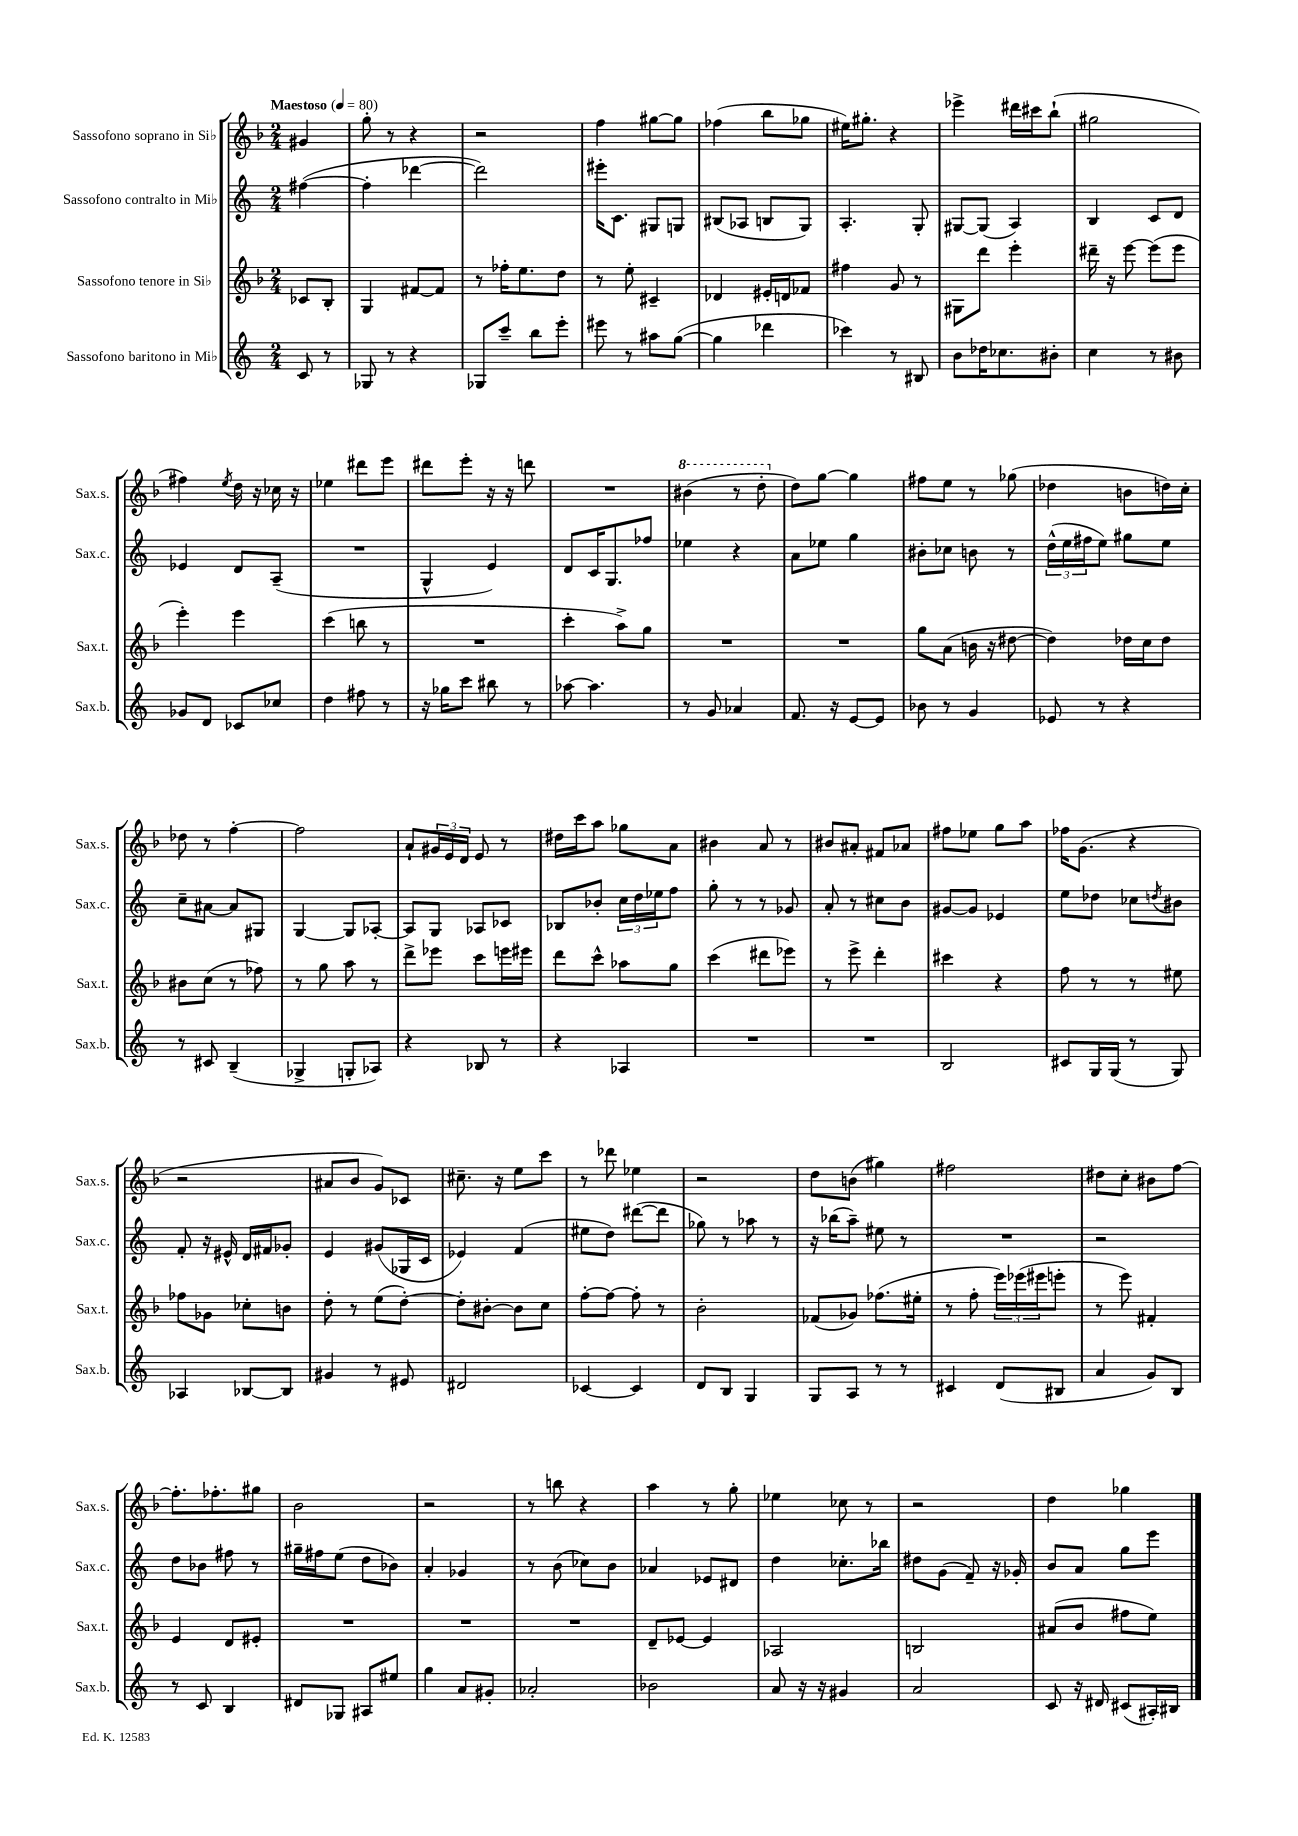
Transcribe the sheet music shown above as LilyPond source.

<<
\new StaffGroup <<
\new Staff = "s0" \with { instrumentName = "Sassofono soprano in Sib" shortInstrumentName = "Sax.s." } {
    \clef treble \key f \major \numericTimeSignature \time 2/4 \partial 4 \tempo "Maestoso" 4 = 80
    gis'4 |
    g''8-. r8 r4 |
    r2 |
    f''4 gis''8~ gis''8 |
    fes''4( bes''8 ges''8 |
    eis''16) gis''8.-. r4 |
    ees'''4-> dis'''16 cis'''16 bes''8-!( |
    gis''2 |
    fis''4) \acciaccatura { e''8 } d''16 r16 ces''16 r16 |
    ees''4 dis'''8 e'''8 |
    dis'''8 e'''8-. r16 r16 d'''8 |
    R2 |
    \ottava #1 bis''4( r8 d'''8-. \ottava #0 |
    d''8) g''8~ g''4 |
    fis''8 e''8 r8 ges''8( |
    des''4 b'8 d''16) c''16-. |
    des''8 r8 f''4~-. |
    f''2 |
    a'8-! \tuplet 3/2 { gis'16 e'16 d'16 } e'8 r8 |
    dis''16 c'''16 a''8 ges''8 a'8 |
    bis'4 a'8 r8 |
    bis'8 ais'8-. fis'8 aes'8 |
    fis''8 ees''8 g''8 a''8 |
    fes''16 g'8.( r4 |
    r2 |
    ais'8 bes'8 g'8) ces'8 |
    cis''8.-- r16 e''8 c'''8 |
    r8 des'''8 ees''4 |
    r2 |
    d''8 b'8( gis''4) |
    fis''2 |
    dis''8 c''8-. bis'8 f''8~ |
    f''8.-. fes''8.-. gis''8 |
    bes'2 |
    r2 |
    r8 b''8 r4 |
    a''4 r8 g''8-. |
    ees''4 ces''8 r8 |
    r2 |
    d''4 ges''4 \bar "|." |
}
\new Staff = "s1" \with { instrumentName = "Sassofono contralto in Mib" shortInstrumentName = "Sax.c." } {
    \clef treble \key c \major \numericTimeSignature \time 2/4 \partial 4
    fis''4~( |
    fis''4-. des'''4~ |
    des'''2) |
    eis'''16-. c'8. gis8 g8 |
    bis8( aes8 b8 g8) |
    a4.-. g8-. |
    gis8~ gis8( a4) |
    b4 c'8 d'8 |
    ees'4 d'8 a8--( |
    R2 |
    g4-^ e'4) |
    d'8 c'16 g8. fes''8 |
    ees''4 r4 |
    a'8 ees''8 g''4 |
    bis'8-. ces''8 b'8 r8 |
    \tuplet 3/2 { d''16-^( e''16 fis''16 } e''8) gis''8 e''8 |
    c''8-- ais'8~ ais'8 gis8 |
    g4~ g8 aes8~-. |
    aes8 g8 aes8 ces'8 |
    bes8 bes'8-. \tuplet 3/2 { c''16 d''16 ees''16 } f''8 |
    g''8-. r8 r8 ges'8 |
    a'8-. r8 cis''8 b'8 |
    gis'8~ gis'8 ees'4 |
    e''8 des''8 ces''8 \acciaccatura { d''8 } bis'8 |
    f'8-. r16 eis'16-^ d'16 fis'16 ges'8-. |
    e'4 gis'8( ges16 c'16 |
    ees'4) f'4( |
    eis''8 d''8) dis'''8~( dis'''8 |
    ges''8) r8 aes''8 r8 |
    r16 bes''16( a''8--) eis''8 r8 |
    R2 |
    r2 |
    d''8 bes'8 fis''8 r8 |
    gis''16-- fis''16 e''8( d''8 bes'8) |
    a'4-. ges'4 |
    r8 b'8( ces''8) b'8 |
    aes'4 ees'8 dis'8 |
    d''4 ces''8.-. bes''16 |
    dis''8 g'8( f'8--) r16 ges'16-. |
    b'8 a'8 g''8 e'''8 \bar "|." |
}
\new Staff = "s2" \with { instrumentName = "Sassofono tenore in Sib" shortInstrumentName = "Sax.t." } {
    \clef treble \key f \major \numericTimeSignature \time 2/4 \partial 4
    ces'8 bes8-. |
    g4 fis'8~ fis'8 |
    r8 fes''16-. e''8. d''8 |
    r8 e''8-. cis'4-- |
    des'4 eis'16-. d'16 fes'8 |
    fis''4 g'8 r8 |
    gis8 d'''8 e'''4-. |
    dis'''16-- r16 e'''8~ e'''8( e'''8 |
    e'''4-.) e'''4 |
    c'''4( b''8 r8 |
    R2 |
    c'''4-. a''8->) g''8 |
    R2 |
    R2 |
    g''8 a'8( b'16 r16 dis''8~ |
    dis''4) des''16 c''16 des''8 |
    bis'8 c''8( r8 fes''8) |
    r8 g''8 a''8 r8 |
    d'''8-> ees'''8 c'''8 e'''16 eis'''16 |
    d'''8 c'''8-^ aes''8 g''8 |
    c'''4( dis'''8 ees'''8) |
    r8 e'''8-> d'''4-. |
    cis'''4 r4 |
    f''8 r8 r8 eis''8 |
    fes''8 ges'8 ces''8-. b'8 |
    d''8-. r8 e''8( d''8~-.) |
    d''8-. bis'8~-. bis'8 c''8 |
    f''8~-. f''8~ f''8-. r8 |
    bes'2-. |
    fes'8( ges'8) fes''8.( eis''16-. |
    r8 f''8-. \tuplet 3/2 { e'''16) ees'''16( eis'''16 } e'''8-. |
    r8 e'''8) fis'4-. |
    e'4 d'8 eis'8-. |
    R2 |
    R2 |
    R2 |
    d'8-- ees'8~ ees'4 |
    aes2 |
    b2 |
    ais'8( bes'8 fis''8 e''8) \bar "|." |
}
\new Staff = "s3" \with { instrumentName = "Sassofono baritono in Mib" shortInstrumentName = "Sax.b." } {
    \clef treble \key c \major \numericTimeSignature \time 2/4 \partial 4
    c'8 r8 |
    ges8 r8 r4 |
    ges8 c'''8-- b''8 e'''8-. |
    eis'''8 r8 ais''8 g''8~( |
    g''4 des'''4 |
    ces'''4) r8 bis8 |
    b'8 des''16 ces''8. bis'8-. |
    c''4 r8 bis'8 |
    ges'8 d'8 ces'8 ces''8 |
    d''4 fis''8 r8 |
    r16 ges''16 c'''8 bis''8 r8 |
    aes''8~ aes''4. |
    r8 g'8 aes'4 |
    f'8. r16 e'8~ e'8 |
    bes'8 r8 g'4 |
    ees'8 r8 r4 |
    r8 cis'8 b4--( |
    ges4-> g8-. aes8) |
    r4 bes8 r8 |
    r4 aes4 |
    R2 |
    R2 |
    b2 |
    cis'8 g16 g16( r8 g8) |
    aes4 bes8~ bes8 |
    gis'4 r8 eis'8 |
    dis'2 |
    ces'4~ ces'4 |
    d'8 b8 g4 |
    g8 a8 r8 r8 |
    cis'4 d'8( bis8 |
    a'4 g'8) b8 |
    r8 c'8 b4 |
    dis'8 ges8 ais8 eis''8 |
    g''4 a'8 gis'8-. |
    aes'2-. |
    bes'2 |
    a'8 r16 r16 gis'4 |
    a'2 |
    c'8 r16 dis'16 cis'8( ais16-.) bis16 \bar "|." |
}
>>
>>
\layout { \context { \Score \remove "Bar_number_engraver" } }
